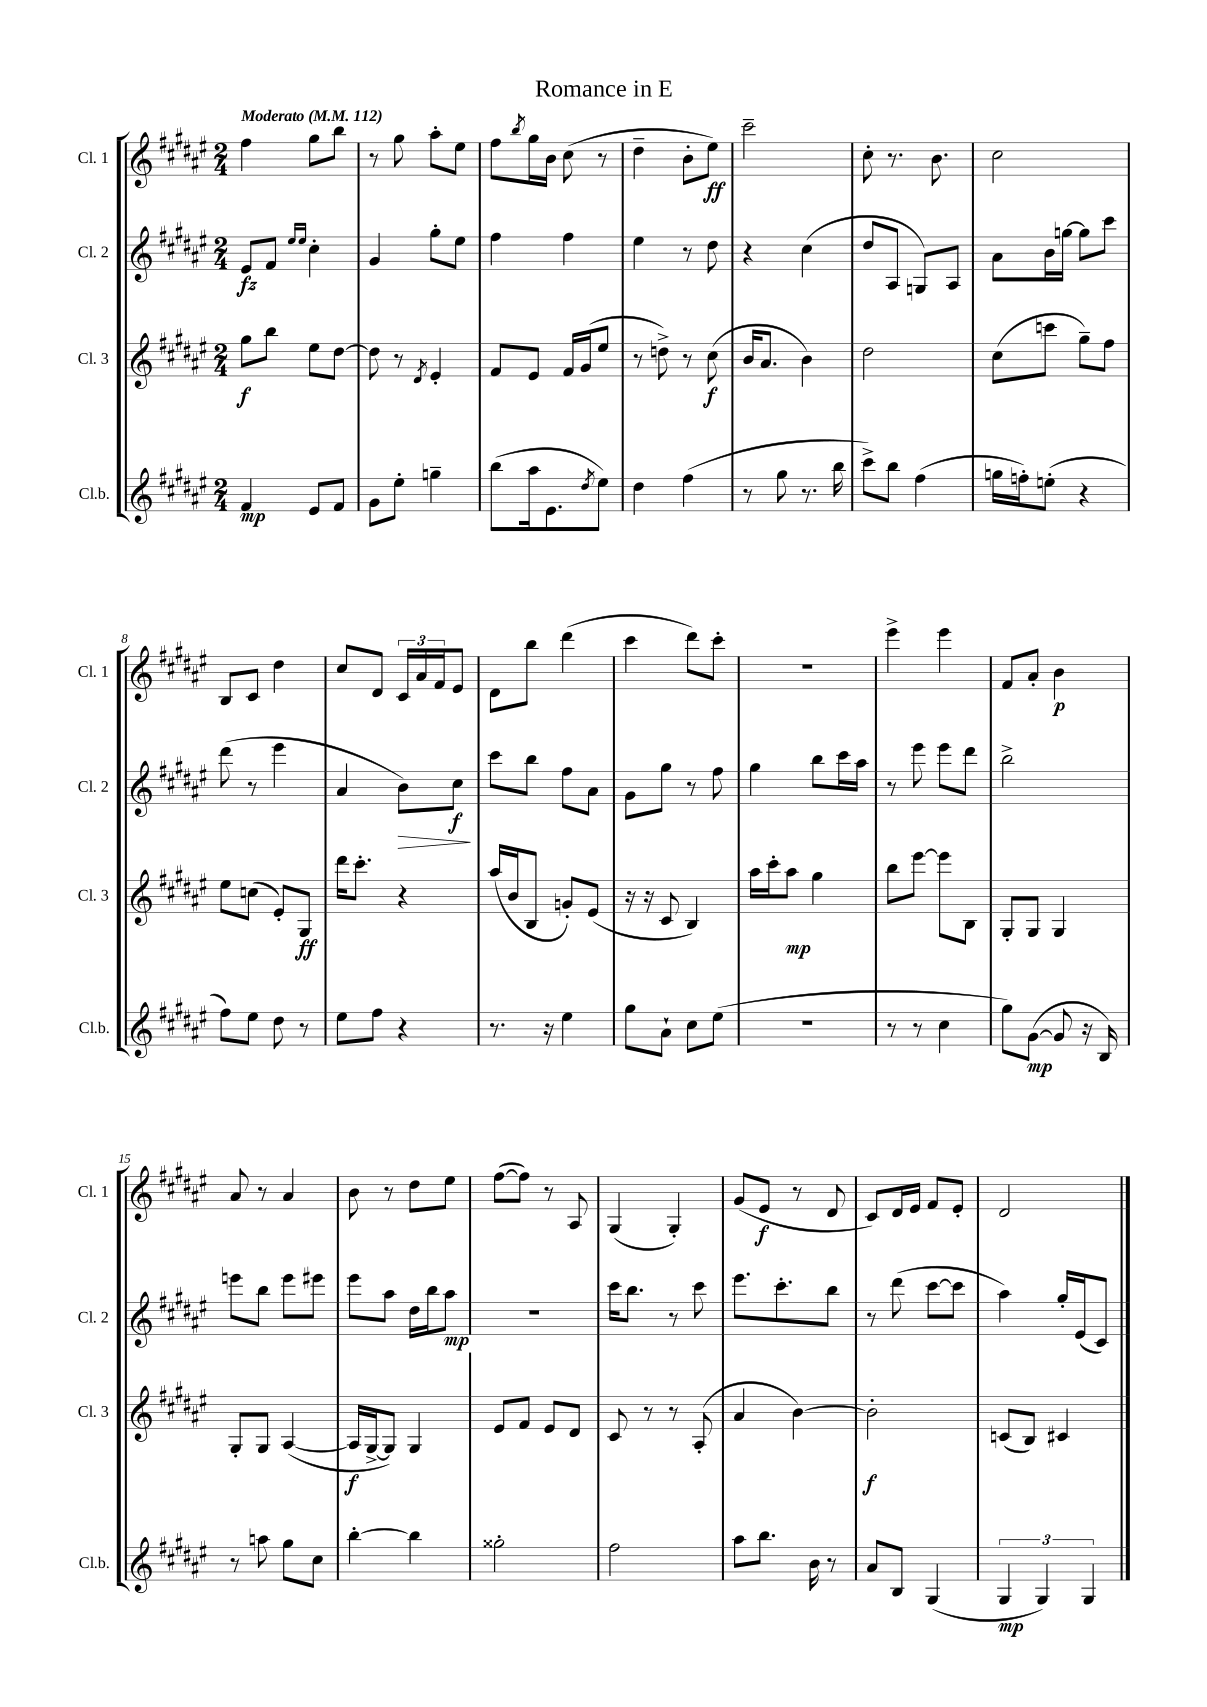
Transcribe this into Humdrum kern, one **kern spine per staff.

**kern	**kern	**kern	**kern
*staff4	*staff3	*staff2	*staff1
*clefG2	*clefG2	*clefG2	*clefG2
*k[f#c#g#d#a#e#]	*k[f#c#g#d#a#e#]	*k[f#c#g#d#a#e#]	*k[f#c#g#d#a#e#]
*M2/4	*M2/4	*M2/4	*M2/4
*MM112	*MM112	*MM112	*MM112
4f#/	8gg#\L	8e#/L	4ff#\
.	8bb\J	8f#/J	.
.	.	16qqee#/LL	.
.	.	16qqee#/JJ	.
8e#/L	8ee#\L	4cc#'\	8gg#\L
8f#/J	[8dd#\J	.	8bb\J
=	=	=	=
8g#\L	8dd#\]	4g#/	8r
8ee#'\J	8r	.	8gg#\
.	8qd#/	.	.
4gg~\	4e#'/	8gg#'\L	8aa#'\L
.	.	8ee#\J	8ee#\J
=	=	=	=
(8bb\L	8f#/L	4ff#\	8ff#\L
.	.	.	8qbb/
16aa#\k	8e#/J	.	16gg#\L
8.e#\	.	.	16b\JJ
.	16f#/LL	4ff#\	(8cc#\
.	(16g#/J	.	.
8qdd#/	.	.	.
8ee#\J)	8ee#/J	.	8r
=	=	=	=
4dd#\	8r	4ee#\	4dd#~\
.	8dd^\)	.	.
(4ff#\	8r	8r	8b'\L
.	(8cc#\	8dd#\	8ee#\J)
=	=	=	=
8r	16b/LK	4r	2ccc#~\
.	8.a#/J	.	.
8gg#\	.	.	.
8.r	4b\)	(4cc#\	.
16bb\	.	.	.
=	=	=	=
8ccc#^\L)	2dd#\	8dd#/L	8cc#'\
8bb\J	.	8A#/J	8.r
(4ff#\	.	8G/L)	.
.	.	.	8.b\
.	.	8A#/J	.
=	=	=	=
16gg\LL	(8cc#\L	8a#\L	2cc#\
16ff'\J)	.	.	.
(8ee'\J	8ccc\J	16b\L	.
.	.	[16gg\JJ	.
4r	8gg#~\L)	8gg\]L	.
.	8ff#\J	8ccc#\J	.
=	=	=	=
8ff#\L)	8ee#\L	(8ddd#\	8B/L
8ee#\J	(8cc\J	8r	8c#/J
8dd#\	8e#'/L)	4eee#\	4dd#\
8r	8G#/J	.	.
=	=	=	=
8ee#\L	16ddd#\LK	4a#/	8cc#/L
.	8.ccc#'\J	.	.
8ff#\J	.	.	8d#/J
4r	4r	8b\L)	24c#/LL
.	.	.	24a#/
.	.	.	24f#/J
.	.	8cc#\J	8e#/J
=	=	=	=
8.r	(16aa#/LL	8ccc#\L	8d#\L
.	16b/J	.	.
.	8B/J	8bb\J	8bb\J
16r	.	.	.
4ee#\	8g'/L)	8ff#\L	(4ddd#\
.	(8e#/J	8a#\J	.
=	=	=	=
8gg#\L	16r	8g#\L	4ccc#\
.	16r	.	.
8a#`\J	8c#/	8gg#\J	.
8cc#\L	4B/)	8r	8ddd#\L)
(8ee#\J	.	8ff#\	8ccc#'\J
=	=	=	=
2r	16aa#\LL	4gg#\	2r
.	16ccc#'\J	.	.
.	8aa#\J	.	.
.	4gg#\	8bb\L	.
.	.	16ccc#\L	.
.	.	16aa#\JJ	.
=	=	=	=
8r	8bb\L	8r	4eee#^\
8r	[8eee#\J	8eee#\	.
4cc#\	8eee#\]L	8eee#\L	4eee#\
.	8B\J	8ddd#\J	.
=	=	=	=
8gg#\L)	8G#'/L	2bb^\	8f#/L
([8g#\J	8G#/J	.	8a#'/J
8g#/]	4G#/	.	4b\
16r	.	.	.
16B/)	.	.	.
=	=	=	=
8r	8G#'/L	8eee\L	8a#/
8aa\	8G#/J	8bb\J	8r
8gg#\L	([4A#/	8eee\L	4a#/
8cc#\J	.	8eee#\J	.
=	=	=	=
[4bb'\	16A#/]LL	8eee#\L	8b\
.	[16G#^/J	.	.
.	8G#/]J)	8aa#\J	8r
4bb\]	4G#/	16dd#\LL	8dd#\L
.	.	16bb\J	.
.	.	8aa#\J	8ee#\J
=	=	=	=
2gg##'\	8e#/L	2r	([8ff#\L
.	8f#/J	.	8ff#\]J)
.	8e#/L	.	8r
.	8d#/J	.	8A#/
=	=	=	=
2ff#\	8c#/	16ccc#\LK	(4G#/
.	.	8.bb\J	.
.	8r	.	.
.	8r	8r	4G#'/)
.	(8A#'/	8ccc#\	.
=	=	=	=
8aa#\L	4a#/	8.eee#\L	(8g#/L
8.bb\J	.	.	8e#/J
.	.	8.ccc#'\	.
.	[4b\)	.	8r
16b\	.	.	.
8r	.	8bb\J	8d#/
=	=	=	=
8a#/L	2b'\]	8r	8c#/L)
8B/J	.	(8ddd#\	16d#/L
.	.	.	16e#/JJ
(4G#/	.	[8ccc#\L	8f#/L
.	.	8ccc#\]J	8e#'/J
=	=	=	=
6G#/	(8c/L	4aa#\)	2d#/
.	8B/J)	.	.
6G#/)	.	.	.
.	4c#/	16gg#'/LL	.
.	.	(16e#/J	.
6G#/	.	.	.
.	.	8c#/J)	.
==	==	==	==
*-	*-	*-	*-
